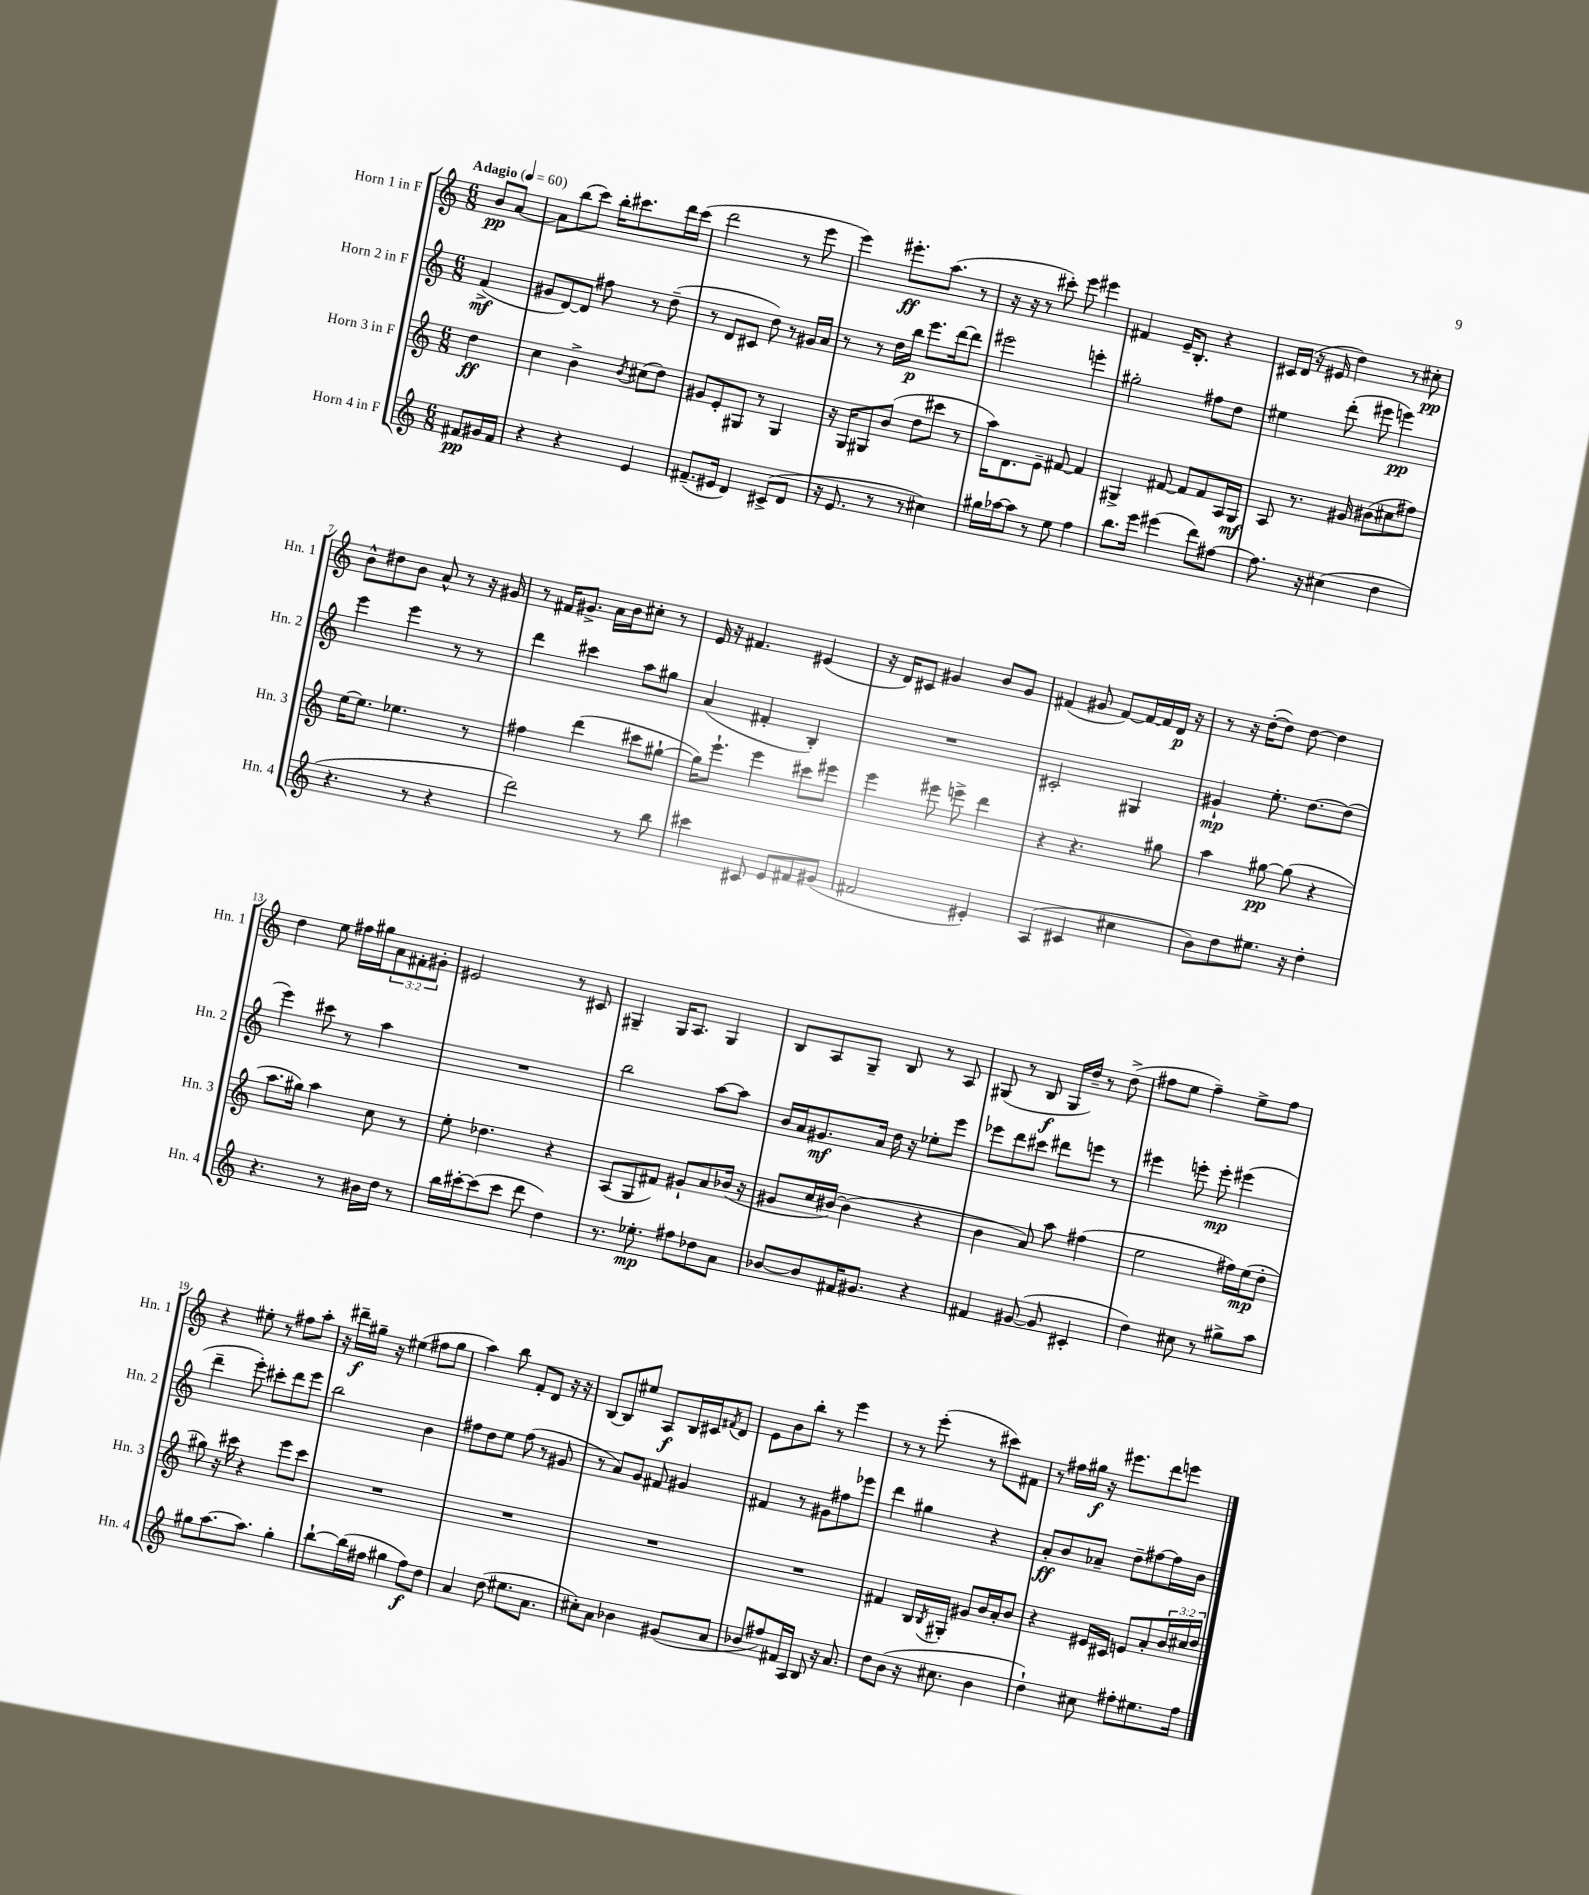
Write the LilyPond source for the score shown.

<<
\new StaffGroup <<
\new Staff = "s0" \with { instrumentName = "Horn 1 in F" shortInstrumentName = "Hn. 1" } {
    \clef treble \key c \major \numericTimeSignature \time 6/8 \override Staff.TupletNumber.text = #tuplet-number::calc-fraction-text \partial 4 \tempo "Adagio" 4 = 60
    b'8\pp a'8~ |
    a'8 b''8( c'''8) b''16-. cis'''8. d'''16 cis'''16( |
    d'''2 r8 e'''8 |
    e'''4) eis'''8.-.\ff a''8.( r8 |
    r16 r16 r8 cis'''8-.) e'''8 eis'''4 |
    fis'4 e'16-- b8.-. r4 |
    cis'16 d'16( r16 eis'16 d''4) r8 cis''8-.\pp |
    b'8-^ dis''8 b'8 a'8-^ r8 r16 gis'16 |
    r8 fis'16 gis'8.-> a'16 b'16 cis''8-. r8 |
    e'16 r16 fis'4. eis'4( |
    r16 d'16) cis'8 gis'4 b'8 gis'8 |
    fis'4( gis'8 fis'8~) fis'16~ fis'16 d'16\p r16 |
    r8 r16 d''16~-.( d''8) d''8~ d''4 |
    d''4 e''8 fis''16 gis''16 \tuplet 3/2 { a'8 fis'8-. gis'8-. } |
    eis'2 r8 cis'8 |
    gis4-- gis16 a8. gis4 |
    b8 a8 g8-- b8 r8 a8 |
    gis8( r8 b8\f gis16 d''16--) r8 d''8->( |
    fis''8 e''8 fis''4--) e''8-> fis''8 |
    r4 eis''8-. r8 fis''8 a''8-. |
    r16 dis'''16--\f gis''16-- r16 eis''4( fis''8 gis''8 |
    a''4) b''8 f'8-. d'8 r16 r16 |
    b8~ b8 eis''8 a8\f b16 cis'16 \acciaccatura { fis'8 } d'8 |
    e'8 b'8 b''8-. r8 e'''4 |
    r8 r8 e'''8-.( r8 cis'''8) fis'8 |
    r8 fis''16 gis''16\f r16 eis'''8. d'''8 e'''8 \bar "|." |
}
\new Staff = "s1" \with { instrumentName = "Horn 2 in F" shortInstrumentName = "Hn. 2" } {
    \clef treble \key c \major \numericTimeSignature \time 6/8 \partial 4
    f'4->\mf( |
    gis'8 d'8~) d'8 fis''8 r8 d''8--( |
    r8 d'8 cis'8 d''8) r8 gis'16 a'16 |
    r8 r8 d''16 b''16\p e'''8. d'''16~ d'''8 |
    eis'''2 e'''4-. |
    gis''2-. fis''8 d''8 |
    eis''4 d'''8-.( eis'''8 e'''4\pp) |
    e'''4 e'''4 r8 r8 |
    d'''4 cis'''4 a''8 gis''8 |
    a'4( fis'4-. b4-.) |
    R2. |
    cis'2-. gis4 |
    gis'4-!\mp e''8.-. d''8.~ d''8( |
    e'''4) cis'''8 r8 a''4 |
    R2. |
    b''2 a''8~ a''8 |
    b'16 a'16 gis'8.\mf a'16 d''16 r16 ees''8-. e'''8 |
    ees'''8 d'''8 cis'''8 dis'''8 e'''8 r8 |
    eis'''4 e'''8-. e'''8-.\mp eis'''4( |
    d'''4-- e'''8-.) cis'''8-. d'''8 e'''8 |
    b''2 b'4 |
    fis''8 d''8 e''8 fis''8( r8 gis'8 |
    r8 a'8) g'8 fis'8 gis'4 |
    fis'4 r8 gis'8 fis''8 ees'''8 |
    d'''4 gis''4 r4 |
    a'8-.\ff b'8 aes'8-- d''8-- fis''8~ fis''16 b'16 \bar "|." |
}
\new Staff = "s2" \with { instrumentName = "Horn 3 in F" shortInstrumentName = "Hn. 3" } {
    \clef treble \key c \major \numericTimeSignature \time 6/8 \override Staff.TupletNumber.text = #tuplet-number::calc-fraction-text \partial 4
    d''4\ff |
    c''4 b'4-> \acciaccatura { b'8 } cis''8( d''8) |
    gis'8 e'8-. gis8 r8 gis4 |
    r16 g16 gis8 b'8( d''8 cis'''8 r8 |
    a''16) d'8. e'8-- fis'8~ fis'4 |
    gis4-> fis'8~ fis'8 fis'8 a16 gis16\mf |
    a8 r8. gis'16 bis'8( cis''8 fis''8) |
    e''16~ e''8. ees''4. r8 |
    fis''4 d'''4( cis'''8 gis''8~-! |
    gis''16) e'''8.-! e'''4 cis'''8 eis'''8 |
    e'''4 eis'''8 e'''8-> d'''4 |
    r4 r4. gis''8 |
    a''4 gis''8~\pp gis''8( r4 |
    a''8. gis''16) a''4 c''8 r8 |
    e''8-. des''4. r4 |
    a8( g8 fis'8) gis'8-! a'8 bes'16( r16 |
    gis'8 c''16 bis'16~) bis'4( r4 |
    b'4 a'8) a''8 fis''4( |
    e''2 fis''16) e''16\mp( d''8-. |
    gis''8) r16 cis'''16 r4 e'''8 cis'''8 |
    R2. |
    R2. |
    R2. |
    R2. |
    fis'4 b16 \acciaccatura { b8 } gis16-. gis'8 b'16 a'16-. b'8 |
    r4 eis'16 cis'16 e'8 a'8-. \tuplet 3/2 { b'16 cis''16 d''16 } \bar "|." |
}
\new Staff = "s3" \with { instrumentName = "Horn 4 in F" shortInstrumentName = "Hn. 4" } {
    \clef treble \key c \major \numericTimeSignature \time 6/8 \partial 4
    fis'8\pp gis'16 fis'16 |
    r4 r4 e'4 |
    fis'8.--( eis'16 d'4) cis'8->( d'8 |
    r16 e'8. r8 r8 cis''4) |
    gis''16 aes''16~ aes''8 r8 e''8 f''4 |
    b''8. e'''16 eis'''4( d'''8) fis''8~ |
    fis''8. r16 cis''4( d''4 |
    r4. r8 r4 |
    d'''2) r8 b''8 |
    cis'''4 cis'8 e'8 fis'8 gis'8( |
    fis'2 eis'4-.) |
    a4( cis'4 cis''4 |
    b'8) d''8 eis''8. r16 d''4-. |
    r4. r8 bis'16 d''16 r8 |
    b''16 cis'''16~-. cis'''8( cis'''8 d'''8 d''4) |
    r8. ees''8.-.\mp fis''8 des''8 a'8 |
    bes'8~ bes'8 fis'16 gis'8. r4 |
    fis'4 gis'8~( gis'8 cis'4-. |
    d''4) cis''8 r8 gis''8-> a''8 |
    gis''8 a''8.~ a''8. gis''4-. |
    b''8~-! b''16( fis''16 gis''4 fis''8\f) d''8 |
    a'4 d''8( eis''8. a'8. |
    cis''8-.) a'8 bes'4 gis'8( a'8 |
    bes'8 fis''8) fis'16 a16 b8 r16 a'8. |
    d''8 b'8( r16 cis''8. b'4 |
    d''4-!) cis''8 fis''8-. eis''8. fis''16 \bar "|." |
}
>>
>>
